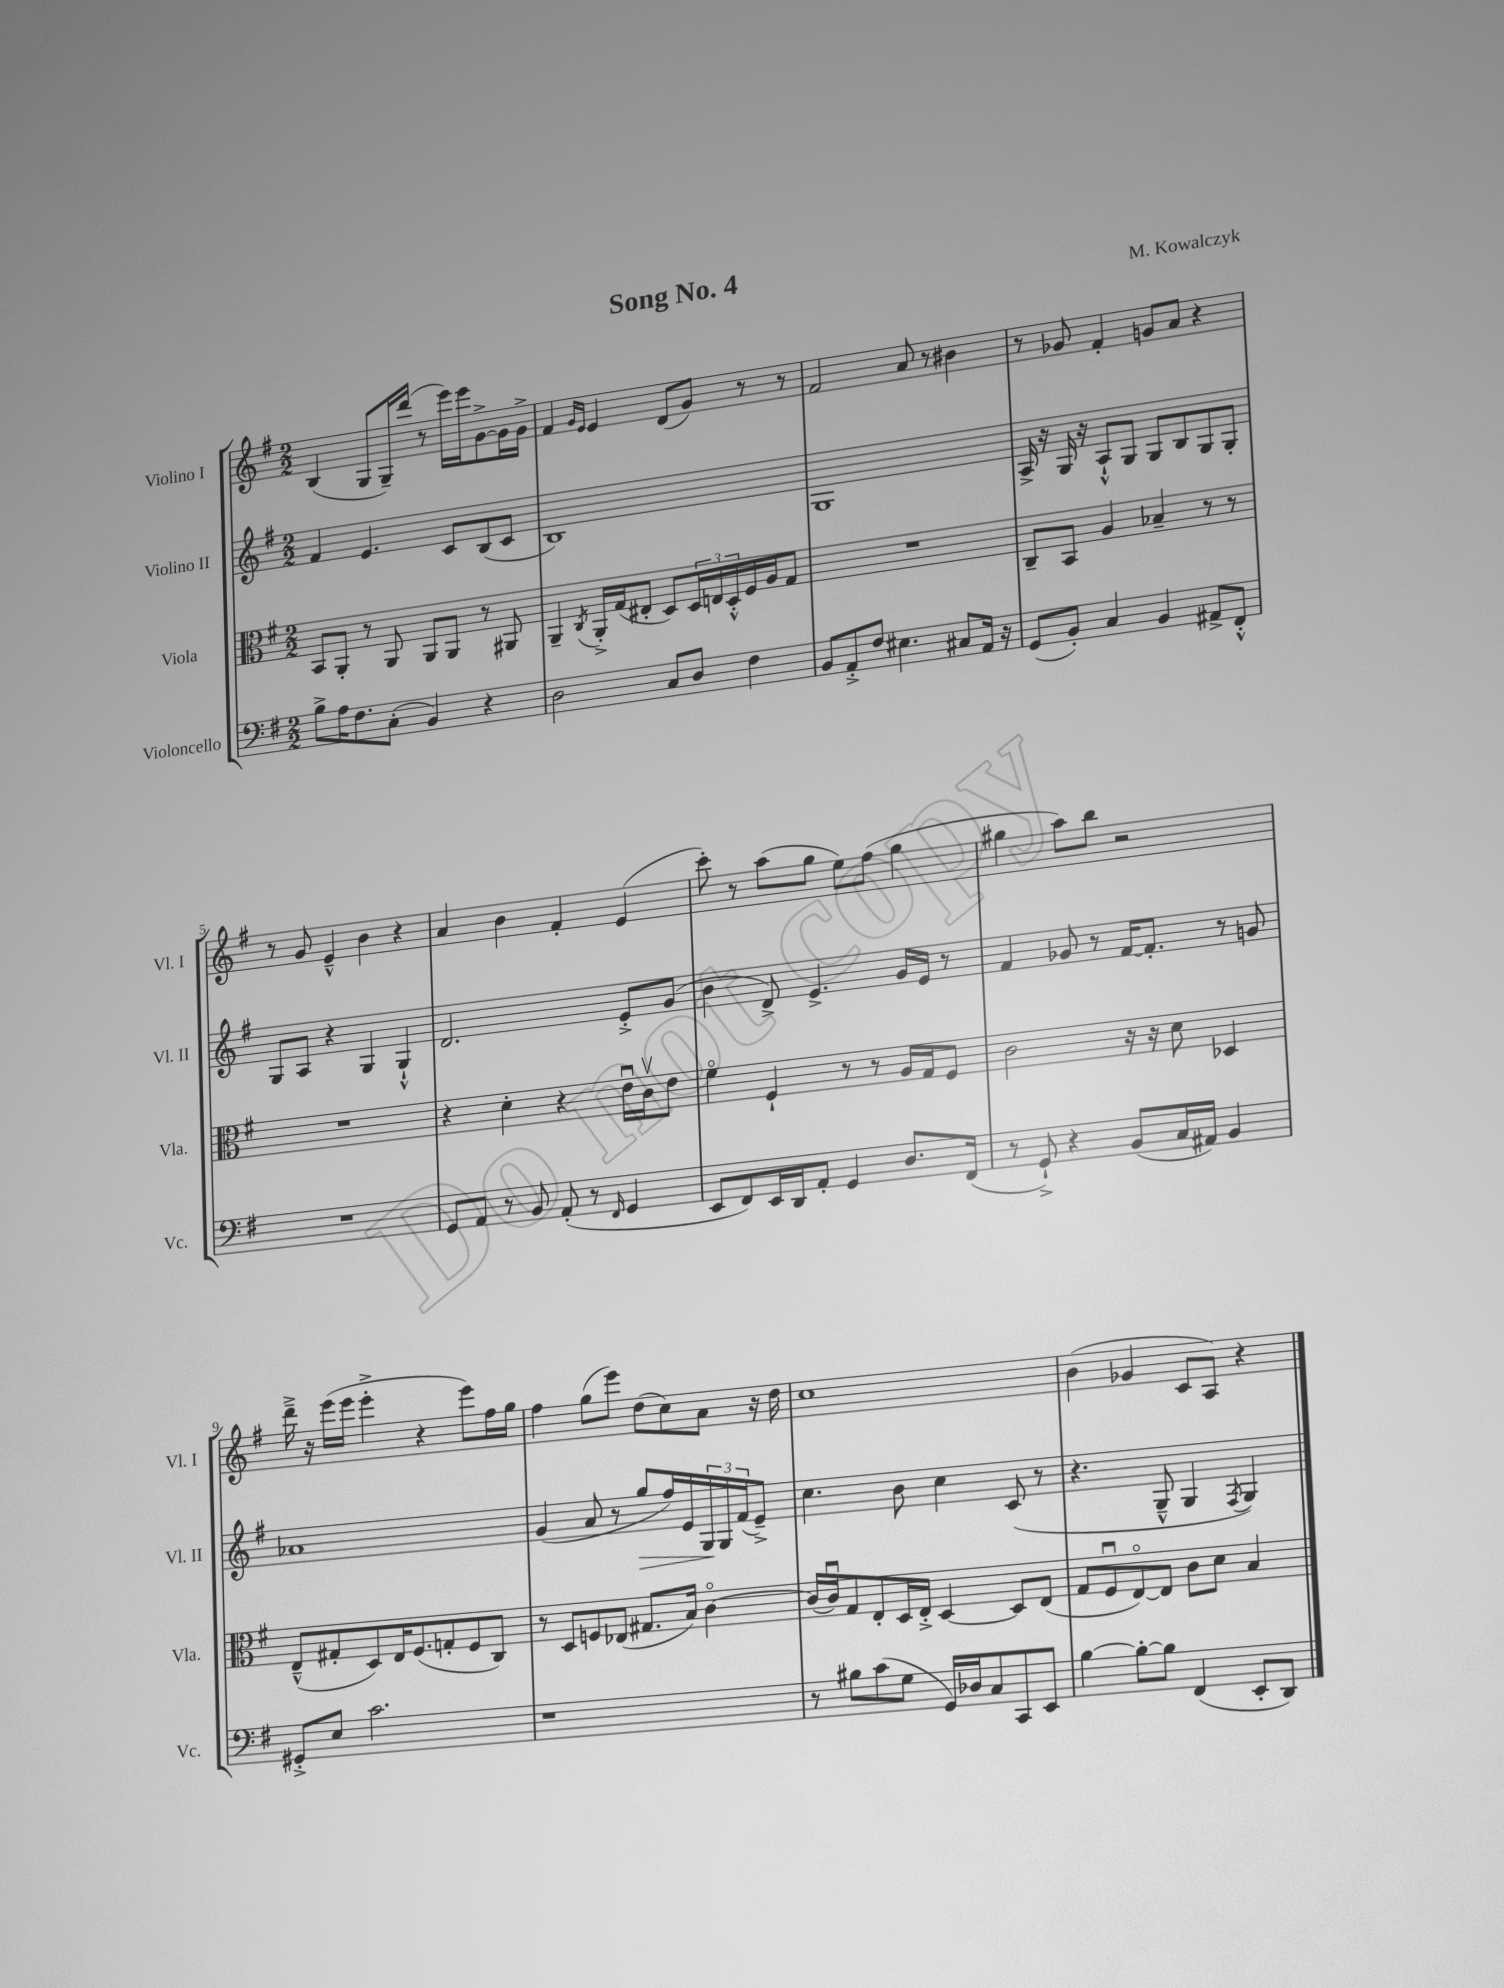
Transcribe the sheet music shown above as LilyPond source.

\header { title = "Song No. 4" composer = "M. Kowalczyk" }
<<
\new StaffGroup <<
\new Staff = "s0" \with { instrumentName = "Violino I" shortInstrumentName = "Vl. I" } {
    \clef treble \key g \major \numericTimeSignature \time 2/2
    b4( g8 g16--) d'''16( r8 e'''16) e'''16 g'8~-> g'16 g'16-> |
    fis'4 \grace { g'16 e'16 } e'4 d'8( g'8) r8 r8 |
    fis'2 a'8 r8 bis'4 |
    r8 ges'8 fis'4-. g'8 a'8 r4 |
    r8 g'8 e'4---^ b'4 r4 |
    a'4 b'4 fis'4-. e'4( |
    c'''8-.) r8 a''8( g''8 e''8) fis''8( g''4 |
    gis''4 a''8) b''8 r2 |
    d'''16---> r16 e'''16( e'''16 e'''4-.-> r4 e'''8) fis''16 g''16 |
    fis''4 g''8( e'''8) d''8( c''8) a'8 r16 d''16 |
    c''1 |
    b'4( ges'4 c'8 a8) r4 \bar "|." |
}
\new Staff = "s1" \with { instrumentName = "Violino II" shortInstrumentName = "Vl. II" } {
    \clef treble \key g \major \numericTimeSignature \time 2/2
    fis'4 e'4. c'8 b8( c'8 |
    b1) |
    g1 |
    a16-> r16 g16 r16 a8-!-^ g8 g8 b8 g8 g8-. |
    g8 a8 r4 g4 g4-!-^ |
    d'2. e'8-.-> g'8( |
    b'4 d'8->) e'4.-> g'16 e'16 r8 |
    fis'4 ges'8 r8 fis'16~ fis'8.-. r8 g'8 |
    aes'1 |
    g'4( a'8 r8 g''8\> fis''16) e'16 \tuplet 3/2 { g16\! g16 fis'16( } e'8--->) |
    c''4. b'8 c''4 c'8( r8 |
    r4. g8---^ g4 \acciaccatura { fis8 } g4) \bar "|." |
}
\new Staff = "s2" \with { instrumentName = "Viola" shortInstrumentName = "Vla." } {
    \clef alto \key g \major \numericTimeSignature \time 2/2
    b,8 a,8-. r8 a,8 a,8 a,8 r8 ais,8 |
    a,4-- \acciaccatura { c8 } a,16-.-> g16( eis8-. d8) \tuplet 3/2 { d16 e16 d16-.-^ } fis16 a16 g8 |
    R1 |
    c8-- b,8 a4 bes4-- r8 r8 |
    R1 |
    r4 d'4-. r4 e'16\downbow c'16\upbow e'8 |
    fis'4\flageolet fis4-! r8 r8 a16 g16 fis8 |
    c'2 r16 r16 d'8 des4 |
    e8---^( gis8-. d8) e16 fis8.( g8-. fis8 c8) |
    r8 d8 f8 ees8( gis8. b16) c'4~\flageolet |
    c'16( c'16\downbow) g8 e8-. d16 e16-.-> d4~ d8 e8( |
    g8 fis8\downbow e8~\flageolet) e8 c'8 d'8 b4 \bar "|." |
}
\new Staff = "s3" \with { instrumentName = "Violoncello" shortInstrumentName = "Vc." } {
    \clef bass \key g \major \numericTimeSignature \time 2/2
    b8-> a16 fis8. c8-.( b,4) r4 |
    d2 c8 d8 fis4 |
    b,8 a,8-.-> fis8 eis4. cis8 a,16 r16 |
    g,8( b,8-.) c4 b,4 ais,8-> fis,8-.-^ |
    R1 |
    g,8 a,8 r8 b,8 a,8-.( r8 \grace { fis,16 } g,4 |
    e,8 fis,8) e,16 d,16 a,8-. g,4 d8. fis,16( |
    r8 g,8-!->) r4 b,8( c16 ais,16) b,4 |
    gis,8-.-> e8 c'2. |
    r1 |
    r8 bis8 c'8( g8 g,16) des16 c8 c,8 e,8 |
    b4~ b8~-. b8 fis,4( e,8-. d,8) \bar "|." |
}
>>
>>
